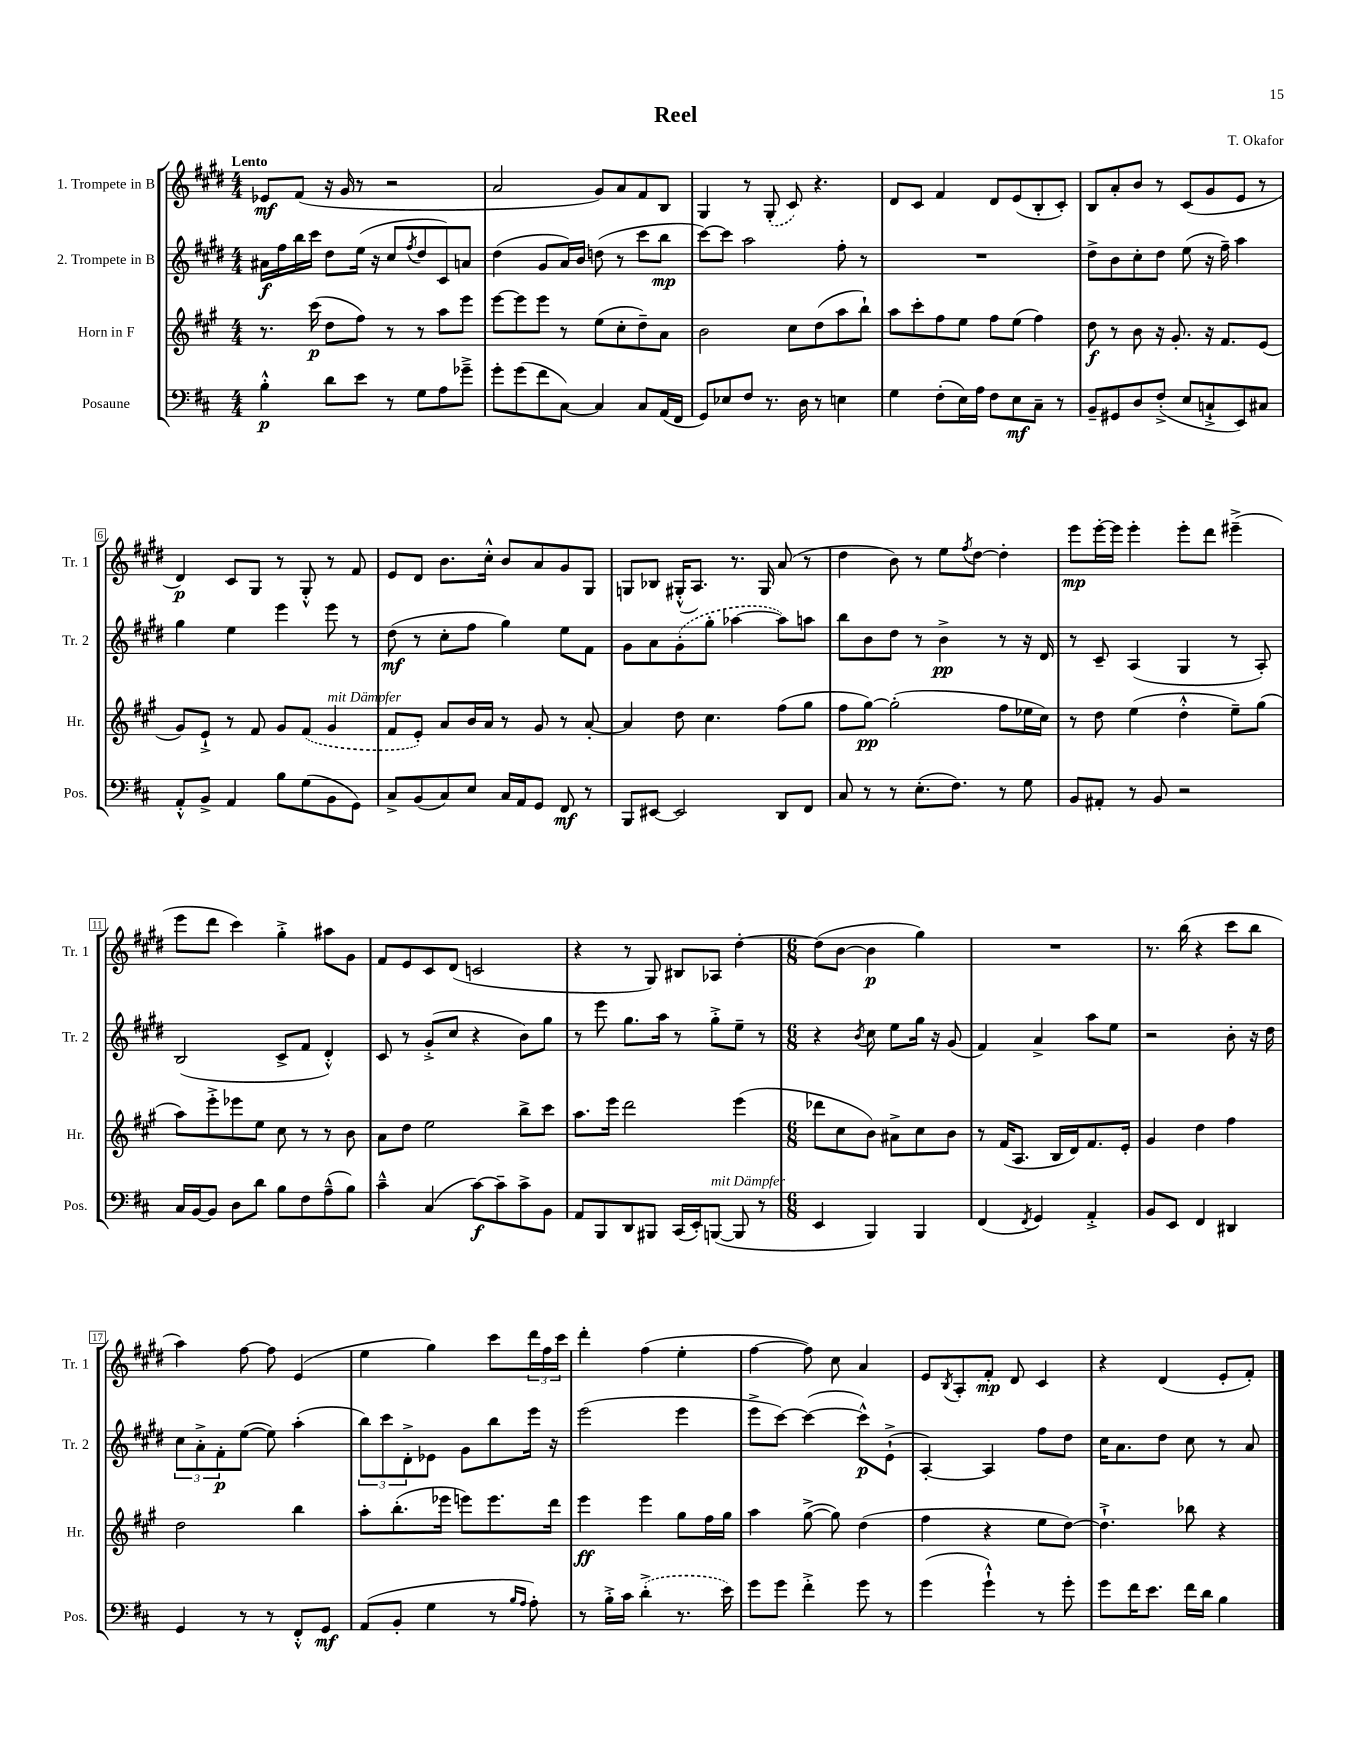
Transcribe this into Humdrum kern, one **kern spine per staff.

**kern	**dynam	**kern	**dynam	**kern	**dynam	**kern	**dynam
*part4	*part4	*part3	*part3	*part2	*part2	*part1	*part1
*staff4	*staff4	*staff3	*staff3	*staff2	*staff2	*staff1	*staff1
*I"Posaune	*	*I"Horn in F	*	*I"2. Trompete in B	*	*I"1. Trompete in B	*
*I'Pos.	*	*I'Hr.	*	*I'Tr. 2	*	*I'Tr. 1	*
*clefF4	*	*clefG2	*	*clefG2	*	*clefG2	*
*k[f#c#]	*	*k[f#c#g#]	*	*k[f#c#g#d#]	*	*k[f#c#g#d#]	*
*M4/4	*	*M4/4	*	*M4/4	*	*M4/4	*
=1	=1	=1	=1	=1	=1	=1	=1
!	!	!	!	!	!	!LO:TX:a:B:t=Lento	!
4B'^^\	p	8.r	.	16a#X\LL	f	8e-X/L	mf
.	.	.	.	16ff#\	.	.	.
.	.	.	.	16bb\	.	(8f#/J	.
.	.	(16ccc#\	p	16ccc#\JJ	.	.	.
8d\L	.	8dd\L	.	8dd#\L	.	16r	.
.	.	.	.	.	.	16g#/	.
8e\J	.	8ff#\J)	.	(16ee\Jk	.	8r	.
.	.	.	.	16r	.	.	.
8r	.	8r	.	8cc#/L	.	2r	.
.	.	.	.	8qff#/	.	.	.
8G\L	.	8r	.	8dd#/	.	.	.
8A\	.	8aa\L	.	8c#/)	.	.	.
8g-X~^\J	.	8eee\J	.	8an/J	.	.	.
=2	=2	=2	=2	=2	=2	=2	=2
8g'\L	.	[8eee\L	.	(4dd#\	.	2a/	.
(8g\	.	8eee\]	.	.	.	.	.
8f#\	.	8eee\J	.	8g#/L	.	.	.
[8C#\J)	.	8r	.	16a/L)	.	.	.
.	.	.	.	16b/JJ	.	.	.
4C#/]	.	(8ee\L	.	(8ddn\	.	8g#/L)	.
.	.	8cc#'\	.	8r	.	8a/	.
8C#/L	.	8dd~\)	.	8ccc#\L	.	8f#/	.
(16AA/L	.	8a\J	.	8bb\J	mp	8B/J	.
16FF#/JJ	.	.	.	.	.	.	.
=3	=3	=3	=3	=3	=3	=3	=3
8GG/L)	.	2b\	.	[8ccc#\L)	.	4G#/	.
8E-X/	.	.	.	8ccc#\J]	.	.	.
8F#/J	.	.	.	2aa\	.	8r	.
8.r	.	.	.	.	.	(8G#'/	.
.	.	8cc#\L	.	.	.	8c#/)	.
16D\	.	.	.	.	.	.	.
8r	.	(8dd\	.	.	.	4.r	.
4En\	.	8aa\	.	8ff#'\	.	.	.
.	.	8bb`\J)	.	8r	.	.	.
=4	=4	=4	=4	=4	=4	=4	=4
4G\	.	8aa\L	.	1r	.	8d#/L	.
.	.	8ccc#'\	.	.	.	8c#/J	.
(8F#'\L	.	8ff#\	.	.	.	4f#/	.
16E\L)	.	8ee\J	.	.	.	.	.
16A\JJ	.	.	.	.	.	.	.
8F#\L	.	8ff#\L	.	.	.	8d#/L	.
8E\	mf	(8ee\J	.	.	.	(8e/	.
8C#~\J	.	4ff#\)	.	.	.	8B'/	.
8r	.	.	.	.	.	8c#'/J)	.
=5	=5	=5	=5	=5	=5	=5	=5
8BB~/L	.	8dd\	f	8dd#^\L	.	8B/L	.
8GG#X/	.	8r	.	8b\	.	8a'/	.
8D/	.	8b\	.	8cc#'\	.	8b/J	.
(8F#'^/J	.	16r	.	8dd#\J	.	8r	.
.	.	8.g#'/	.	.	.	.	.
8E/L	.	.	.	(8ee\	.	(8c#/L	.
8Cn`^/	.	16r	.	16r	.	8g#/	.
.	.	8.f#/L	.	16ff#~\)	.	.	.
8EE/)	.	.	.	4aa\	.	8e/J	.
8C#X/J	.	(8e/J	.	.	.	8r	.
!!LO:LB:g=z
=6	=6	=6	=6	=6	=6	=6	=6
8AA'^^/L	.	8g#/L)	.	4gg#\	.	4d#/)	p
8BB^/J	.	8e`^/J	.	.	.	.	.
4AA/	.	8r	.	4ee\	.	8c#/L	.
.	.	8f#/	.	.	.	8G#/J	.
8B\L	.	8g#/L	.	4eee\	.	8r	.
(8G\	.	(8f#/J	.	.	.	8G#'^^/	.
!	!	!LO:TX:a:i:t=mit Dämpfer	!	!	!	!	!
8BB\	.	4g#/	.	8eee\	.	8r	.
8GG\J)	.	.	.	8r	.	8f#/	.
=7	=7	=7	=7	=7	=7	=7	=7
8C#^/L	.	8f#/L	.	(8dd#\	mf	8e/L	.
(8BB/	.	8e'/J)	.	8r	.	8d#/J	.
8C#/)	.	8a/L	.	8cc#'\L	.	8.b\L	.
8E/J	.	16b/L	.	8ff#\J	.	.	.
.	.	16a/JJ	.	.	.	16cc#'^^\Jk	.
16C#/LL	.	8r	.	4gg#\)	.	8b/L	.
16AA/J	.	.	.	.	.	.	.
8GG/J	.	8g#/	.	.	.	8a/	.
8FF#/	mf	8r	.	8ee\L	.	8g#/	.
8r	.	[8a'/	.	8f#\J	.	8G#/J	.
=8	=8	=8	=8	=8	=8	=8	=8
8BBB/L	.	4a/]	.	8g#\L	.	8Gn/L	.
[8EE#X/J	.	.	.	8a\	.	8B-X/J	.
2EE#/]	.	8dd\	.	(8g#'\	.	(16G#X'^^/KL	.
.	.	.	.	.	.	8.A/J)	.
.	.	4.cc#\	.	8gg#'\J	.	.	.
.	.	.	.	[4aa-X\	.	8.r	.
.	.	.	.	.	.	16G#/	.
8DD/L	.	(8ff#\L	.	8aa-\L])	.	(8a/	.
8FF#/J	.	8gg#\J	.	8aan\J	.	8r	.
=9	=9	=9	=9	=9	=9	=9	=9
8C#/	.	8ff#\L	.	8bb\L	.	4dd#\	.
8r	.	[8gg#\J)	pp	8b\	.	.	.
8r	.	(2gg#'\]	.	8dd#\J	.	8b\)	.
(8.E'\L	.	.	.	8r	.	8r	.
.	.	.	.	4b^\	pp	8ee\L	.
8.F#\J)	.	.	.	.	.	.	.
.	.	.	.	.	.	8qff#/	.
.	.	.	.	.	.	[8dd#\J	.
8r	.	8ff#\L	.	8r	.	4dd#'\]	.
8G\	.	16ee-X\L	.	16r	.	.	.
.	.	16cc#\JJ)	.	16d#/	.	.	.
=10	=10	=10	=10	=10	=10	=10	=10
8BB/L	.	8r	.	8r	.	8eee\L	mp
8AA#X'/J	.	8dd\	.	8c#~/	.	[16eee'\L	.
.	.	.	.	.	.	16eee\JJ]	.
8r	.	(4ee\	.	(4A/	.	4eee'\	.
8BB/	.	.	.	.	.	.	.
2r	.	4dd'^^\	.	4G#/	.	8eee'\L	.
.	.	.	.	.	.	8ddd#\J	.
.	.	8ee~\L)	.	8r	.	(4eee#X~^\	.
.	.	(8gg#\J	.	8A'/)	.	.	.
!!LO:LB:g=z
=11	=11	=11	=11	=11	=11	=11	=11
16C#/LL	.	8aa\L)	.	(2B/	.	8eee\L	.
[16BB/J	.	.	.	.	.	.	.
8BB/J]	.	8eee'^\	.	.	.	8ddd#\J	.
8D\L	.	8eee-X\	.	.	.	4ccc#\)	.
8d\J	.	8ee\J	.	.	.	.	.
8B\L	.	8cc#\	.	8c#^/L	.	4gg#'^\	.
8F#\	.	8r	.	8f#/J	.	.	.
(8A~^^\	.	8r	.	4d#'^^/)	.	8aa#X\L	.
8B\J)	.	8b\	.	.	.	8g#\J	.
=12	=12	=12	=12	=12	=12	=12	=12
4c#~^^\	.	8a\L	.	8c#/	.	8f#/L	.
.	.	8dd\J	.	8r	.	8e/	.
(4C#/	.	2ee\	.	(8g#'^/L	.	8c#/	.
.	.	.	.	8cc#/J	.	(8d#/J	.
[8c#\L)	f	.	.	4r	.	2cn/	.
8c#~\]	.	.	.	.	.	.	.
8c#^\	.	8bb^\L	.	8b\L)	.	.	.
8BB\J	.	8ccc#\J	.	8gg#\J	.	.	.
=13	=13	=13	=13	=13	=13	=13	=13
8AA/L	.	8.aa\L	.	8r	.	4r	.
8BBB/	.	.	.	8eee\	.	.	.
.	.	16eee\Jk	.	.	.	.	.
8DD/	.	2ddd\	.	8.gg#\L	.	8r	.
8BBB#X/J	.	.	.	.	.	8G#/)	.
.	.	.	.	16aa\Jk	.	.	.
(16CC#/LL	.	.	.	8r	.	8B#X/L	.
16EE'/J)	.	.	.	.	.	.	.
!LO:TX:a:i:t=mit Dämpfer	!	!	!	!	!	!	!
([8BBBn/J	.	.	.	8gg#'^\L	.	8A-X/J	.
8BBB/]	.	(4eee\	.	8ee~\J	.	[4dd#'\	.
8r	.	.	.	8r	.	.	.
=14	=14	=14	=14	=14	=14	=14	=14
*M6/8	*	*M6/8	*	*M6/8	*	*M6/8	*
4EE/	.	8ddd-X\L	.	4r	.	(8dd#\L]	.
.	.	8cc#\	.	.	.	[8b\J	.
.	.	.	.	8qb/	.	.	.
4BBB/)	.	8b\J)	.	8cc#\	.	4b\]	p
.	.	8a#X^\L	.	8ee\L	.	.	.
4BBB/	.	8cc#\	.	16gg#\Jk	.	4gg#\)	.
.	.	.	.	16r	.	.	.
.	.	8b\J	.	(8g#/	.	.	.
=15	=15	=15	=15	=15	=15	=15	=15
(4FF#/	.	8r	.	4f#/)	.	2.r	.
.	.	(16f#/KL	.	.	.	.	.
.	.	8.A/J	.	.	.	.	.
8qFF#/	.	.	.	.	.	.	.
4GG/)	.	.	.	4a^/	.	.	.
.	.	16B/LL	.	.	.	.	.
.	.	16d/J)	.	.	.	.	.
4AA'^/	.	8.f#/	.	8aa\L	.	.	.
.	.	.	.	8ee\J	.	.	.
.	.	16e'/Jk	.	.	.	.	.
=16	=16	=16	=16	=16	=16	=16	=16
8BB/L	.	4g#/	.	2r	.	8.r	.
8EE/J	.	.	.	.	.	.	.
.	.	.	.	.	.	(16bb\	.
4FF#/	.	4dd\	.	.	.	4r	.
4DD#X/	.	4ff#\	.	8b'\	.	8ccc#\L	.
.	.	.	.	16r	.	8bb\J	.
.	.	.	.	16dd#\	.	.	.
!!LO:LB:g=z
=17	=17	=17	=17	=17	=17	=17	=17
4GG/	.	2dd\	.	12cc#\L	.	4aa\)	.
.	.	.	.	12a'^\	.	.	.
.	.	.	.	12f#'\	p	.	.
8r	.	.	.	([8ee\J	.	[8ff#\	.
8r	.	.	.	8ee\])	.	8ff#\]	.
8FF#'^^/L	.	4bb\	.	(4aa'\	.	(4e/	.
8GG/J	mf	.	.	.	.	.	.
=18	=18	=18	=18	=18	=18	=18	=18
(8AA/L	.	8aa'\L	.	12bb\L)	.	4ee\	.
.	.	.	.	12ccc#\	.	.	.
8BB'/J	.	(8.bb'\	.	.	.	.	.
.	.	.	.	12d#'^\	.	.	.
4G\	.	.	.	8e-X\J	.	4gg#\)	.
.	.	16eee-X\Jk	.	.	.	.	.
.	.	8eeen\L)	.	8g#\L	.	.	.
8r	.	8.eee\	.	8bb\	.	8ccc#\L	.
16qqB/LL	.	.	.	.	.	.	.
16qqA/JJ	.	.	.	.	.	.	.
8A'\)	.	.	.	16eee\Jk	.	24ddd#\L	.
.	.	.	.	.	.	24ff#\	.
.	.	16ddd\Jk	.	16r	.	.	.
.	.	.	.	.	.	24ccc#\JJ	.
=19	=19	=19	=19	=19	=19	=19	=19
8r	.	4eee\	ff	(2eee\	.	4ddd#'\	.
16B'^\LL	.	.	.	.	.	.	.
16c#\JJ	.	.	.	.	.	.	.
(4d'^\	.	4eee\	.	.	.	(4ff#\	.
8.r	.	8gg#\L	.	4eee\	.	4ee'\	.
.	.	16ff#\L	.	.	.	.	.
16e\)	.	16gg#\JJ	.	.	.	.	.
=20	=20	=20	=20	=20	=20	=20	=20
8g\L	.	4aa\	.	8eee^\L	.	[4ff#\	.
8g\J	.	.	.	[8ccc#\J)	.	.	.
4f#'^\	.	([8gg#^\	.	(4ccc#\_	.	8ff#\])	.
.	.	8gg#\])	.	.	.	8cc#\	.
8g\	.	(4dd\	.	8ccc#^^\L])	p	4a/	.
8r	.	.	.	(8e`^\J	.	.	.
=21	=21	=21	=21	=21	=21	=21	=21
(4g\	.	4ff#\	.	[4A'/)	.	8e/L	.
.	.	.	.	.	.	8qB/	.
.	.	.	.	.	.	8A'/	.
4g`^^\)	.	4r	.	4A/]	.	8f#'/J	mp
.	.	.	.	.	.	8d#/	.
8r	.	8ee\L	.	8ff#\L	.	4c#/	.
8g'\	.	[8dd\J)	.	8dd#\J	.	.	.
=22	=22	=22	=22	=22	=22	=22	=22
8g\L	.	4.dd`^\]	.	16cc#\KL	.	4r	.
.	.	.	.	8.a\	.	.	.
16f#\K	.	.	.	.	.	.	.
8.e\J	.	.	.	.	.	.	.
.	.	.	.	8dd#\J	.	(4d#/	.
16f#\LL	.	8bb-X\	.	8cc#\	.	.	.
16d\JJ	.	.	.	.	.	.	.
4B\	.	4r	.	8r	.	8e'/L	.
.	.	.	.	8a/	.	8f#'/J)	.
==	==	==	==	==	==	==	==
*-	*-	*-	*-	*-	*-	*-	*-
